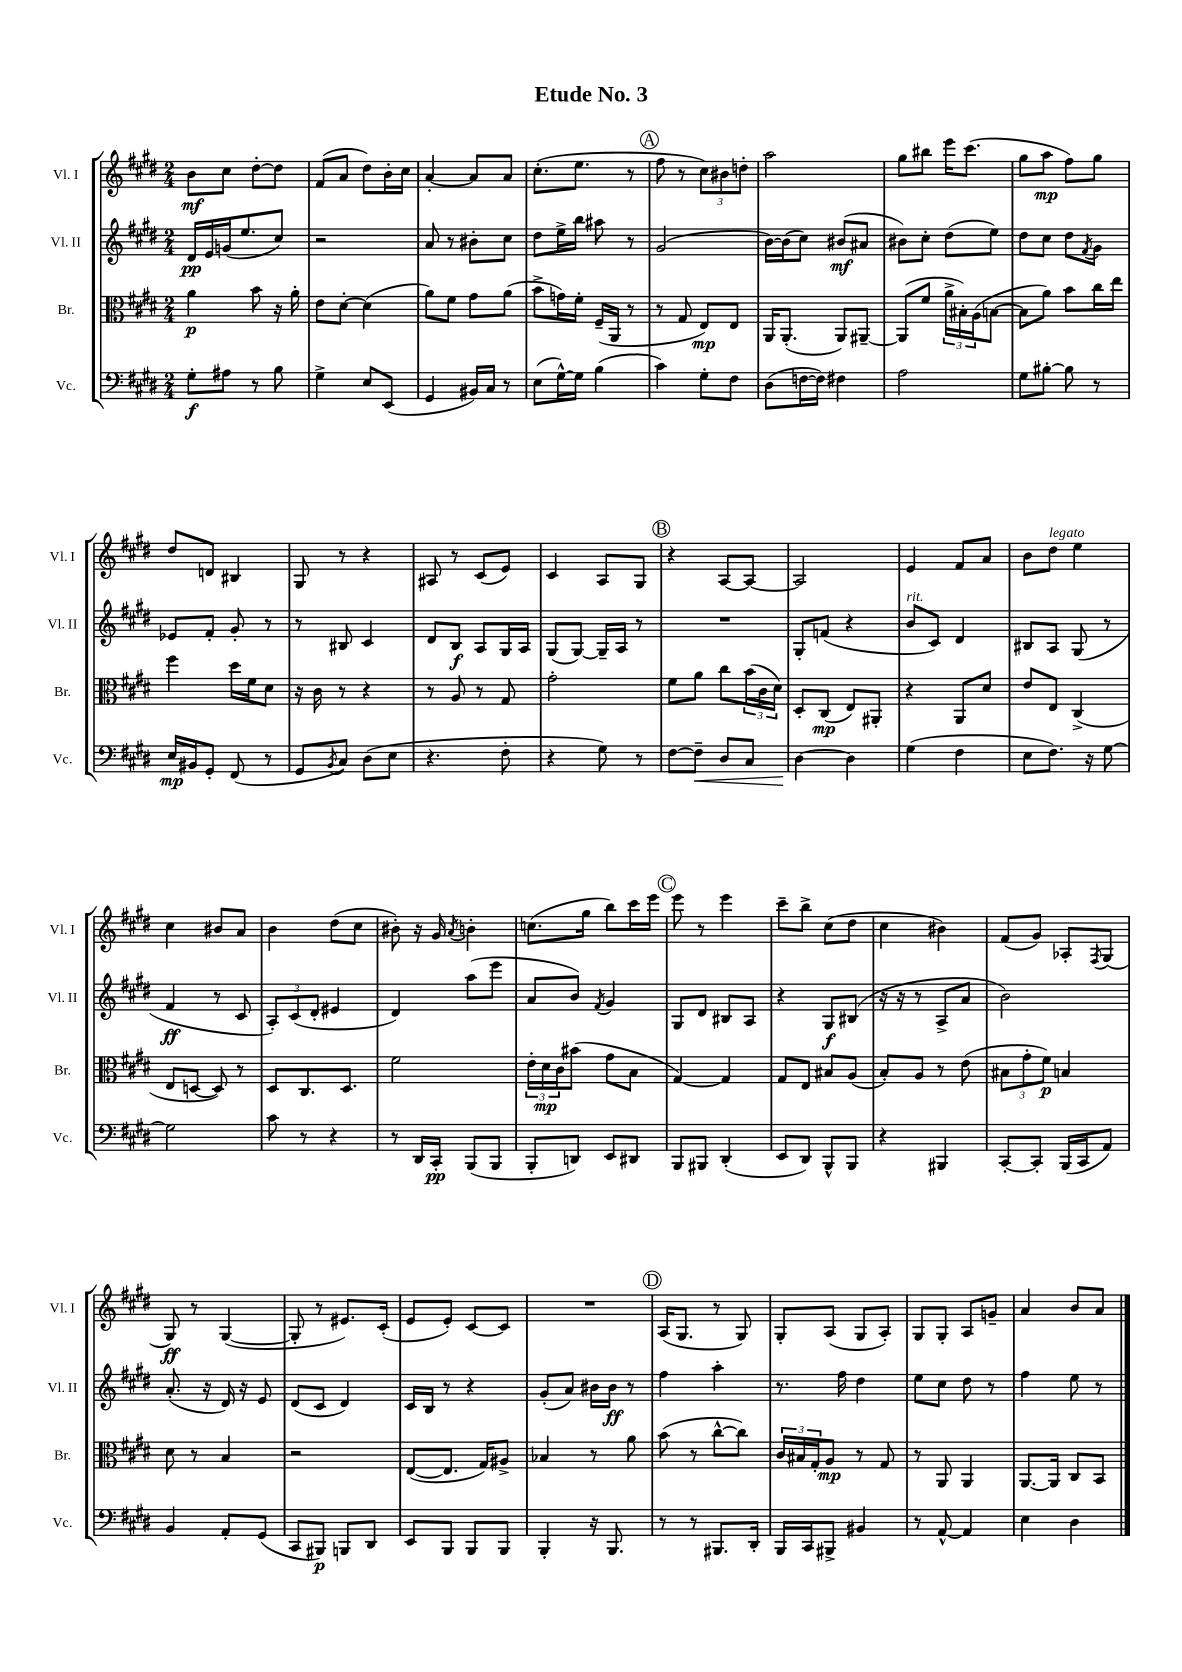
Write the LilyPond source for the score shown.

\header { title = "Etude No. 3" }
<<
\new StaffGroup <<
\new Staff = "s0" \with { instrumentName = "Vl. I" shortInstrumentName = "Vl. I" } {
    \clef treble \key e \major \numericTimeSignature \time 2/4
    b'8\mf cis''8 dis''8~-. dis''8 |
    fis'8( a'8 dis''8) b'16-. cis''16 |
    a'4~-. a'8 a'8 |
    cis''8.-.( e''8. r8 |
    \mark \markup { \circle "A" } fis''8 r8 \tuplet 3/2 { cis''8) bis'8 d''8-. } |
    a''2 |
    gis''8 bis''8 e'''16 cis'''8.( |
    gis''8 a''8\mp fis''8) gis''8 |
    dis''8 d'8 bis4 |
    gis8 r8 r4 |
    ais8 r8 cis'8( e'8) |
    cis'4 a8 gis8 |
    \mark \markup { \circle "B" } r4 a8~ a8~ |
    a2 |
    e'4 fis'8 a'8 |
    b'8 dis''8^\markup { \italic "legato" } e''4 |
    cis''4 bis'8 a'8 |
    b'4 dis''8( cis''8 |
    bis'8-.) r16 gis'16 \acciaccatura { a'8 } b'4-. |
    c''8.( gis''16 b''8) cis'''16 e'''16 |
    \mark \markup { \circle "C" } e'''8 r8 e'''4 |
    cis'''8-- b''8-> cis''8( dis''8 |
    cis''4 bis'4) |
    fis'8( gis'8) aes8-. \acciaccatura { fis8 } gis8( |
    gis8\ff) r8 gis4~( |
    gis8-. r8 eis'8.) cis'16-.( |
    e'8 e'8-.) cis'8~ cis'8 |
    R2 |
    \mark \markup { \circle "D" } a16( gis8. r8 gis8) |
    gis8-. a8( gis8 a8-.) |
    gis8 gis8-. a8 g'8-- |
    a'4 b'8 a'8 \bar "|." |
}
\new Staff = "s1" \with { instrumentName = "Vl. II" shortInstrumentName = "Vl. II" } {
    \clef treble \key e \major \numericTimeSignature \time 2/4
    dis'16\pp e'16 g'16( e''8. cis''8) |
    r2 |
    a'8 r8 bis'8-. cis''8 |
    dis''8 e''16-> b''16 ais''8 r8 |
    \mark \markup { \circle "A" } gis'2( |
    b'16~) b'16( cis''8) bis'8\mf( ais'8 |
    bis'8) cis''8-. dis''8( e''8) |
    dis''8 cis''8 dis''8 \acciaccatura { fis'8 } gis'8 |
    ees'8 fis'8-. gis'8-. r8 |
    r8 bis8 cis'4 |
    dis'8 b8\f a8 gis16 a16 |
    gis8( gis8~) gis16-- a16 r8 |
    \mark \markup { \circle "B" } R2 |
    gis8-. f'8( r4 |
    b'8^\markup { \italic "rit." } cis'8) dis'4 |
    bis8 a8 gis8( r8 |
    fis'4\ff r8 cis'8 |
    \tuplet 3/2 { a8-.) cis'8( dis'8-. } eis'4 |
    dis'4) a''8( e'''8 |
    a'8 b'8) \acciaccatura { fis'8 } gis'4 |
    \mark \markup { \circle "C" } gis8 dis'8 bis8 a8 |
    r4 gis8\f bis8( |
    r16 r16 r8 a8-> a'8 |
    b'2) |
    a'8.-.( r16 dis'16) r16 e'8 |
    dis'8( cis'8 dis'4) |
    cis'16 b16 r8 r4 |
    gis'8-.( a'8) bis'16 bis'16\ff r8 |
    \mark \markup { \circle "D" } fis''4 a''4-. |
    r8. fis''16 dis''4 |
    e''8 cis''8 dis''8 r8 |
    fis''4 e''8 r8 \bar "|." |
}
\new Staff = "s2" \with { instrumentName = "Br." shortInstrumentName = "Br." } {
    \clef alto \key e \major \numericTimeSignature \time 2/4
    a'4\p b'8 r16 a'16-. |
    e'8 dis'8~-. dis'4( |
    a'8) fis'8 gis'8 a'8( |
    b'8-> g'16) fis'16-. fis16--( a,16 r8 |
    \mark \markup { \circle "A" } r8 gis8 e8\mp) e8 |
    a,16 a,8.-.( a,8) ais,8~-- |
    ais,8( fis'8 \tuplet 3/2 { a'16-> bis16-.) a16( } b8~ |
    b8 a'8) b'8 cis''16 e''16 |
    fis''4 dis''16 fis'16 dis'8 |
    r16 cis'16 r8 r4 |
    r8 a8 r8 gis8 |
    gis'2-. |
    \mark \markup { \circle "B" } fis'8 a'8 cis''8 \tuplet 3/2 { b'16( cis'16 dis'16) } |
    dis8-. cis8\mp( e8) ais,8-. |
    r4 a,8 dis'8 |
    e'8 e8 cis4->( |
    e8 d8~ d8) r8 |
    dis8 cis8. dis8. |
    fis'2 |
    \tuplet 3/2 { e'16-. dis'16\mp cis'16 } bis'8( gis'8 b8 |
    \mark \markup { \circle "C" } gis4~) gis4 |
    gis8 e8 bis8 a8( |
    b8-.) a8 r8 e'8( |
    \tuplet 3/2 { bis8 gis'8-. fis'8\p) } b4 |
    dis'8 r8 b4 |
    r2 |
    e8~( e8. gis16) ais8-> |
    bes4 r8 a'8 |
    \mark \markup { \circle "D" } b'8( r8 cis''8~-^ cis''8) |
    \tuplet 3/2 { cis'16 bis16 gis16-. } a8\mp r8 gis8 |
    r8 a,8 a,4 |
    a,8.~ a,16 cis8 b,8 \bar "|." |
}
\new Staff = "s3" \with { instrumentName = "Vc." shortInstrumentName = "Vc." } {
    \clef bass \key e \major \numericTimeSignature \time 2/4
    gis8-.\f ais8 r8 b8 |
    gis4-> e8 e,8( |
    gis,4 bis,16) cis16 r8 |
    e8( gis16~-^) gis16 b4( |
    \mark \markup { \circle "A" } cis'4) gis8-. fis8 |
    dis8( f16~ f16) fis4 |
    a2 |
    gis8 bis8~-. bis8 r8 |
    e16\mp bis,16 gis,8-. fis,8( r8 |
    gis,8 \acciaccatura { b,8 } cis8) dis8( e8 |
    r4. fis8-. |
    r4 gis8) r8 |
    \mark \markup { \circle "B" } fis8~ fis8--\< dis8 cis8 |
    dis4~\! dis4 |
    gis4( fis4 |
    e8 fis8.) r16 gis8~ |
    gis2 |
    cis'8 r8 r4 |
    r8 dis,16 cis,16-.\pp b,,8( b,,8 |
    b,,8-. d,8) e,8 dis,8 |
    \mark \markup { \circle "C" } b,,8 bis,,8 dis,4-.( |
    e,8 dis,8) b,,8-^ b,,8 |
    r4 bis,,4 |
    cis,8~-. cis,8-. b,,16( cis,16 a,8) |
    b,4 a,8-. gis,8( |
    cis,8 bis,,8\p) b,,8 dis,8 |
    e,8 b,,8 b,,8 b,,8 |
    b,,4-. r16 b,,8. |
    \mark \markup { \circle "D" } r8 r8 bis,,8. dis,16-. |
    b,,16 cis,16 bis,,8-> bis,4 |
    r8 a,8~-^ a,4 |
    e4 dis4 \bar "|." |
}
>>
>>
\layout { \context { \Score \remove "Bar_number_engraver" } }
